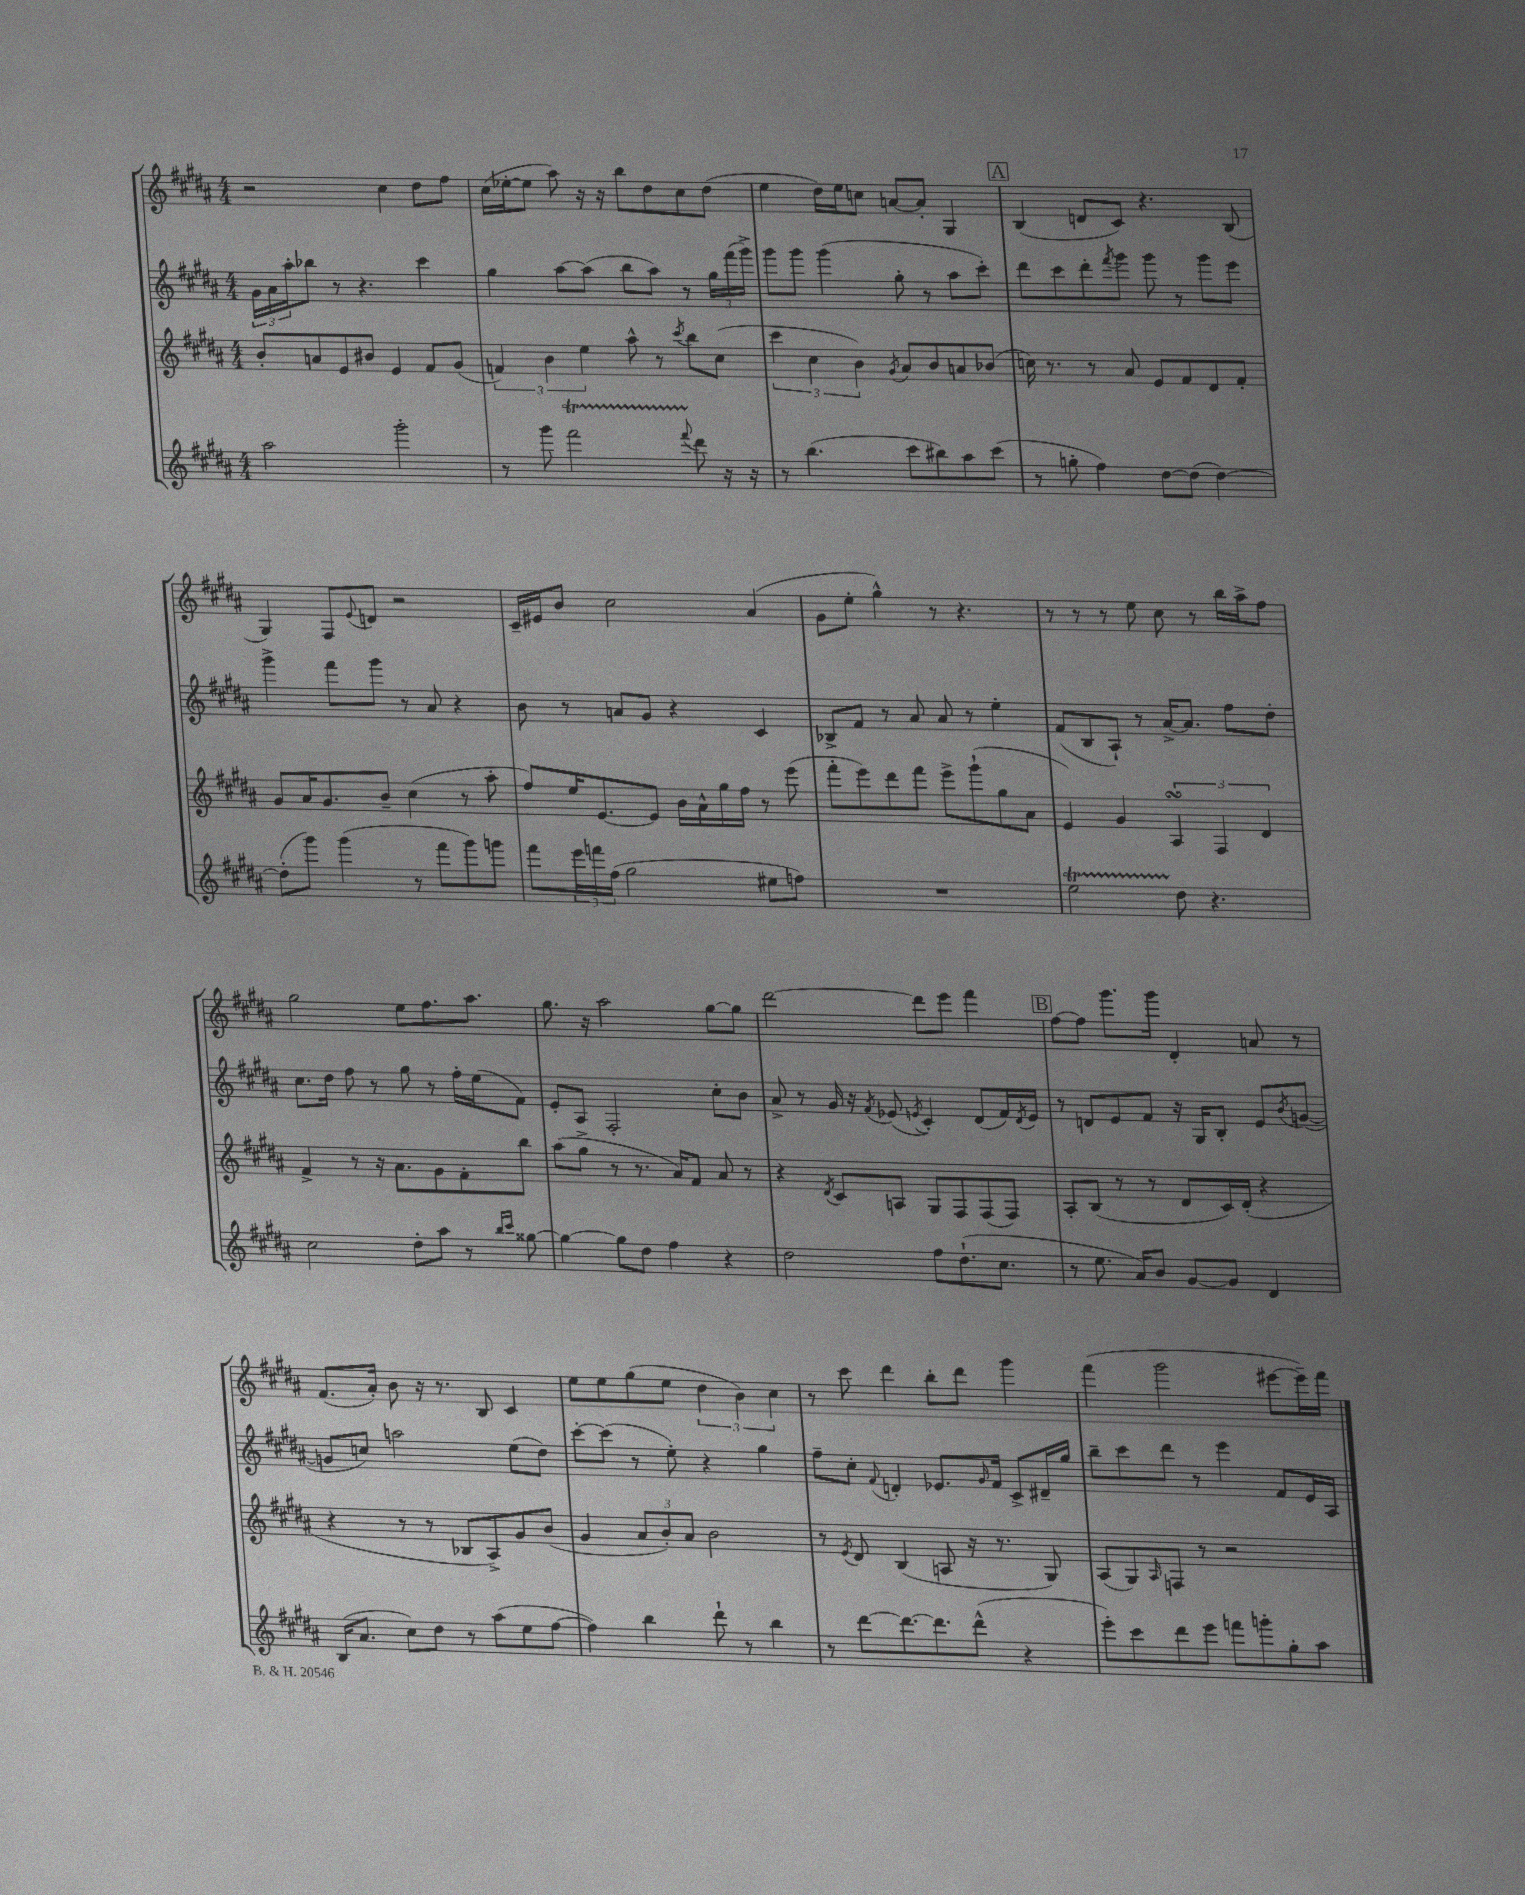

**kern	**kern	**kern	**kern
*part4	*part3	*part2	*part1
*staff4	*staff3	*staff2	*staff1
*clefG2	*clefG2	*clefG2	*clefG2
*k[f#c#g#d#a#]	*k[f#c#g#d#a#]	*k[f#c#g#d#a#]	*k[f#c#g#d#a#]
*M4/4	*M4/4	*M4/4	*M4/4
=1	=1	=1	=1
2aa#\	8b'/L	24g#\LL	2r
.	.	24a#\	.
.	.	24aa#'\J	.
.	8an/	8bb-X\J	.
.	8e/	8r	.
.	8b#X/J	4.r	.
2ggg#'\	4e/	.	4cc#\
.	8f#/L	4ccc#\	8dd#\L
.	(8g#/J	.	8ff#\J
=2	=2	=2	=2
8r	6fn/)	4gg#\	(16cc#\LL
.	.	.	[16ee-X'\J
8ggg#\	.	.	8ee-\J]
.	6b\	.	.
2fff#T\	.	[8aa#\L	8aa#\)
.	6ee\	.	.
.	.	(8aa#\J]	16r
.	.	.	16r
.	8aa#^^\	8bb\L	8bb\L
.	8r	8aa#\J)	8dd#\
8qqfff#/	8qccc#/	.	.
8ddd#\	8bb\L	8r	8cc#\
16r	(8cc#\J	24gg#\LL	(8dd#\J
.	.	(24fff#\	.
16r	.	.	.
.	.	24ggg#^\JJ)	.
=3	=3	=3	=3
8r	6ccc#\	8ggg#\L	4ee\
(4.bb\	.	8ggg#\J	.
.	6cc#\	.	.
.	.	(4ggg#\	16dd#\LL)
.	.	.	16ee\J
.	6b\)	.	.
.	.	.	8ccn\J
.	8qg#/	.	.
8ccc#\L	8a#/L	8gg#'\	[8an/L
8bb#X\)	8b/	8r	8a'/J]
8aa#\	8an/	8aa#\L	4G#/
(8ccc#\J	(8b-X/J	8ccc#'\J)	.
!!LO:REH:place=s1:t=A
=4	=4	=4	=4
8r	16ccn\)	8ddd#\L	(4B/
.	8.r	.	.
8ggn'\	.	8ccc#\	.
4ff#\)	8r	8ddd#'\	8dn/L
.	.	8qfff#/	.
.	8a#/	8ggg#\J	8c#/J)
[8dd#\L	8e/L	8ggg#\	4.r
(8dd#\J]	8f#/	8r	.
[4dd#\)	8d#/	8ggg#\L	.
.	8f#'/J	8eee\J	(8B/
!!LO:LB:g=z
=5	=5	=5	=5
(8dd#'\L]	8g#/L	4ggg#^\	4G#/)
8ggg#\J)	16a#/K	.	.
.	8.g#/	.	.
(4ggg#\	.	8fff#\L	8F#/L
.	.	.	8qqe/
.	8b~/J	8ggg#\J	8dn/J
8r	(4cc#\	8r	2r
8fff#\L	.	8a#/	.
8ggg#\)	8r	4r	.
8gggn\J	8aa#'\	.	.
=6	=6	=6	=6
8fff#\L	8ff#/L)	8b\	16c#~/LL
.	.	.	16e#X/J
24eee\L	16ee/K	8r	8b/J
24fffn\	.	.	.
.	[8.e/	.	.
(24ff#\JJ	.	.	.
2gg#\	.	8an/L	2cc#\
.	8e/J]	8g#/J	.
.	16b\LL	4r	.
.	16a#^^\	.	.
.	16gg#\	.	.
.	16ff#\JJ	.	.
8ee#X\L	8r	4c#/	(4a#/
8ffn\J)	(8eee\	.	.
=7	=7	=7	=7
1r	8fff#'\L	8B-X^/L	8g#\L
.	8eee\)	8f#/J	8ee'\J
.	8ddd#\	8r	4gg#^^\)
.	8fff#\J	8a#/	.
.	8eee^\L	8a#/	8r
.	(8ggg#`\	8r	4.r
.	8gg#\	4ee'\	.
.	8a#\J	.	.
=8	=8	=8	=8
2eeT\	4e/)	(8f#/L	8r
.	.	8B/	8r
.	4g#/	8A#`/J)	8r
.	.	8r	8ee\
8dd#\	6A#sSsS/	[16a#^/KL	8cc#\
.	.	8.a#/J]	.
4.r	.	.	8r
.	6F#/	.	.
.	.	8ff#\L	16bb\LL
.	.	.	16aa#^\J
.	6d#/	.	.
.	.	8dd#'\J	8ff#\J
!!LO:LB:g=z
=9	=9	=9	=9
2cc#\	4f#^/	8.cc#\L	2gg#\
.	.	16dd#\Jk	.
.	8r	8ff#\	.
.	16r	8r	.
.	8.a#\L	.	.
8dd#'\L	.	8gg#\	8ee\L
8aa#\J	8g#\	8r	8.ff#\
8r	8f#'\	16ff#'\LL	.
.	.	(16ee\J	8.aa#\J
16qqbb/LL	.	.	.
16qqccc#/JJ	.	.	.
[8gg##X\	8bb\J	8f#\J)	.
=10	=10	=10	=10
4gg##\_	(8aa#\L	8e'/L	8.gg#\
.	8gg#^\J	8A#/J	.
.	.	.	16r
8gg##\L]	8r	2F#'/	2aa#\
8dd#\J	8.r	.	.
4ff#\	.	.	.
.	16a#/KL)	.	.
.	8f#/J	.	.
4r	8a#/	8cc#'\L	[8gg#\L
.	8r	8b\J	8gg#\J]
=11	=11	=11	=11
2dd#\	4r	8a#^/	[2ddd#\
.	.	8r	.
.	8qd#/	.	.
.	8c#/L	16g#/	.
.	.	16r	.
.	.	8qf#/	.
.	8An/J	(8e-X/	.
.	.	8qen/	.
8ff#\L	8G#/L	4c#'/)	8ddd#\L]
(8.dd#`\	8F#/	.	8eee\J
.	(8F#/	(8d#/L	4fff#\
8.cc#\J	.	.	.
.	8F#/J)	16f#/L)	.
.	.	8qd#/	.
.	.	16e/JJ	.
!!LO:REH:place=s1:t=B
=12	=12	=12	=12
8r	8A#'/L	8r	[8ff#\L
8.ee\	(8B/J	8dn/L	8ff#\J]
.	8r	8e/	8.ggg#\L
16a#/KL)	.	.	.
8b/J	8r	8f#/J	.
.	.	.	16ggg#\Jk
[8g#/L	8d#/L	16r	4d#'/
.	.	16G#/KL	.
8g#/J]	16c#/L)	8B'/J	.
.	(16d#'/JJ	.	.
4d#/	4r	8e/L	8an/
.	.	8qb/	.
.	.	([8gn/J	8r
!!LO:LB:g=z
=13	=13	=13	=13
(16B/KL	4r	8gn/L]	(8.f#/L
8.a#/J	.	.	.
.	.	8ccn/J)	.
.	.	.	16a#'/Jk)
8cc#\L)	8r	2aan\	8b\
8dd#\J	8r	.	16r
.	.	.	8.r
8r	8B-X/L	.	.
(8aa#\L	8A#^/)	.	8B/
8ee\	8g#/	(8ee\L	4c#/
[8ff#\J	(8b/J	8dd#\J)	.
=14	=14	=14	=14
4ff#\])	4g#/	[8ccc#'\L	8ee\L
.	.	(8ccc#\J]	8ee\
4bb\	12a#/L	8r	(8gg#\
.	12b'/)	.	.
.	.	8ee'\)	8ee\J
.	12a#/J	.	.
8ddd#`\	2b\	4r	6dd#\
8r	.	.	.
.	.	.	6b\)
4bb\	.	4gg#\	.
.	.	.	6cc#\
=15	=15	=15	=15
8r	8r	8ff#~\L	8r
.	8qe/	.	.
[8ddd#\L	8d#/	8cc#'\J	8ccc#\
.	.	8qqf#/	.
8.ddd#\_	(4B/	4dn'/	4ddd#\
8.ddd#\]	.	.	.
.	8An/	8.e-X/L	8bb'\L
(8ddd#^^\J	16r	.	8ddd#\J
.	.	16qqg#/	.
.	8.r	16f#/Jk	.
4r	.	8c#^/L	4ggg#\
.	8G#/)	16d#X~/L	.
.	.	16gg#/JJ	.
=16	=16	=16	=16
8eee'\L)	(8A#/L	8bb~\L	(4fff#\
8ccc#\	8G#/)	8ccc#\	.
.	16qqA#/	.	.
8ddd#\	8Fn/J	8ddd#\J	2ggg#\
8eee\J	8r	8r	.
8fffn\L	2r	4eee\	.
8gggn'\	.	.	.
8gg#'\	.	8f#/L	[8eee#X\L
8aa#\J	.	16e/L	16eee#~\L])
.	.	16A#/JJ	16fff#\JJ
==	==	==	==
*-	*-	*-	*-
